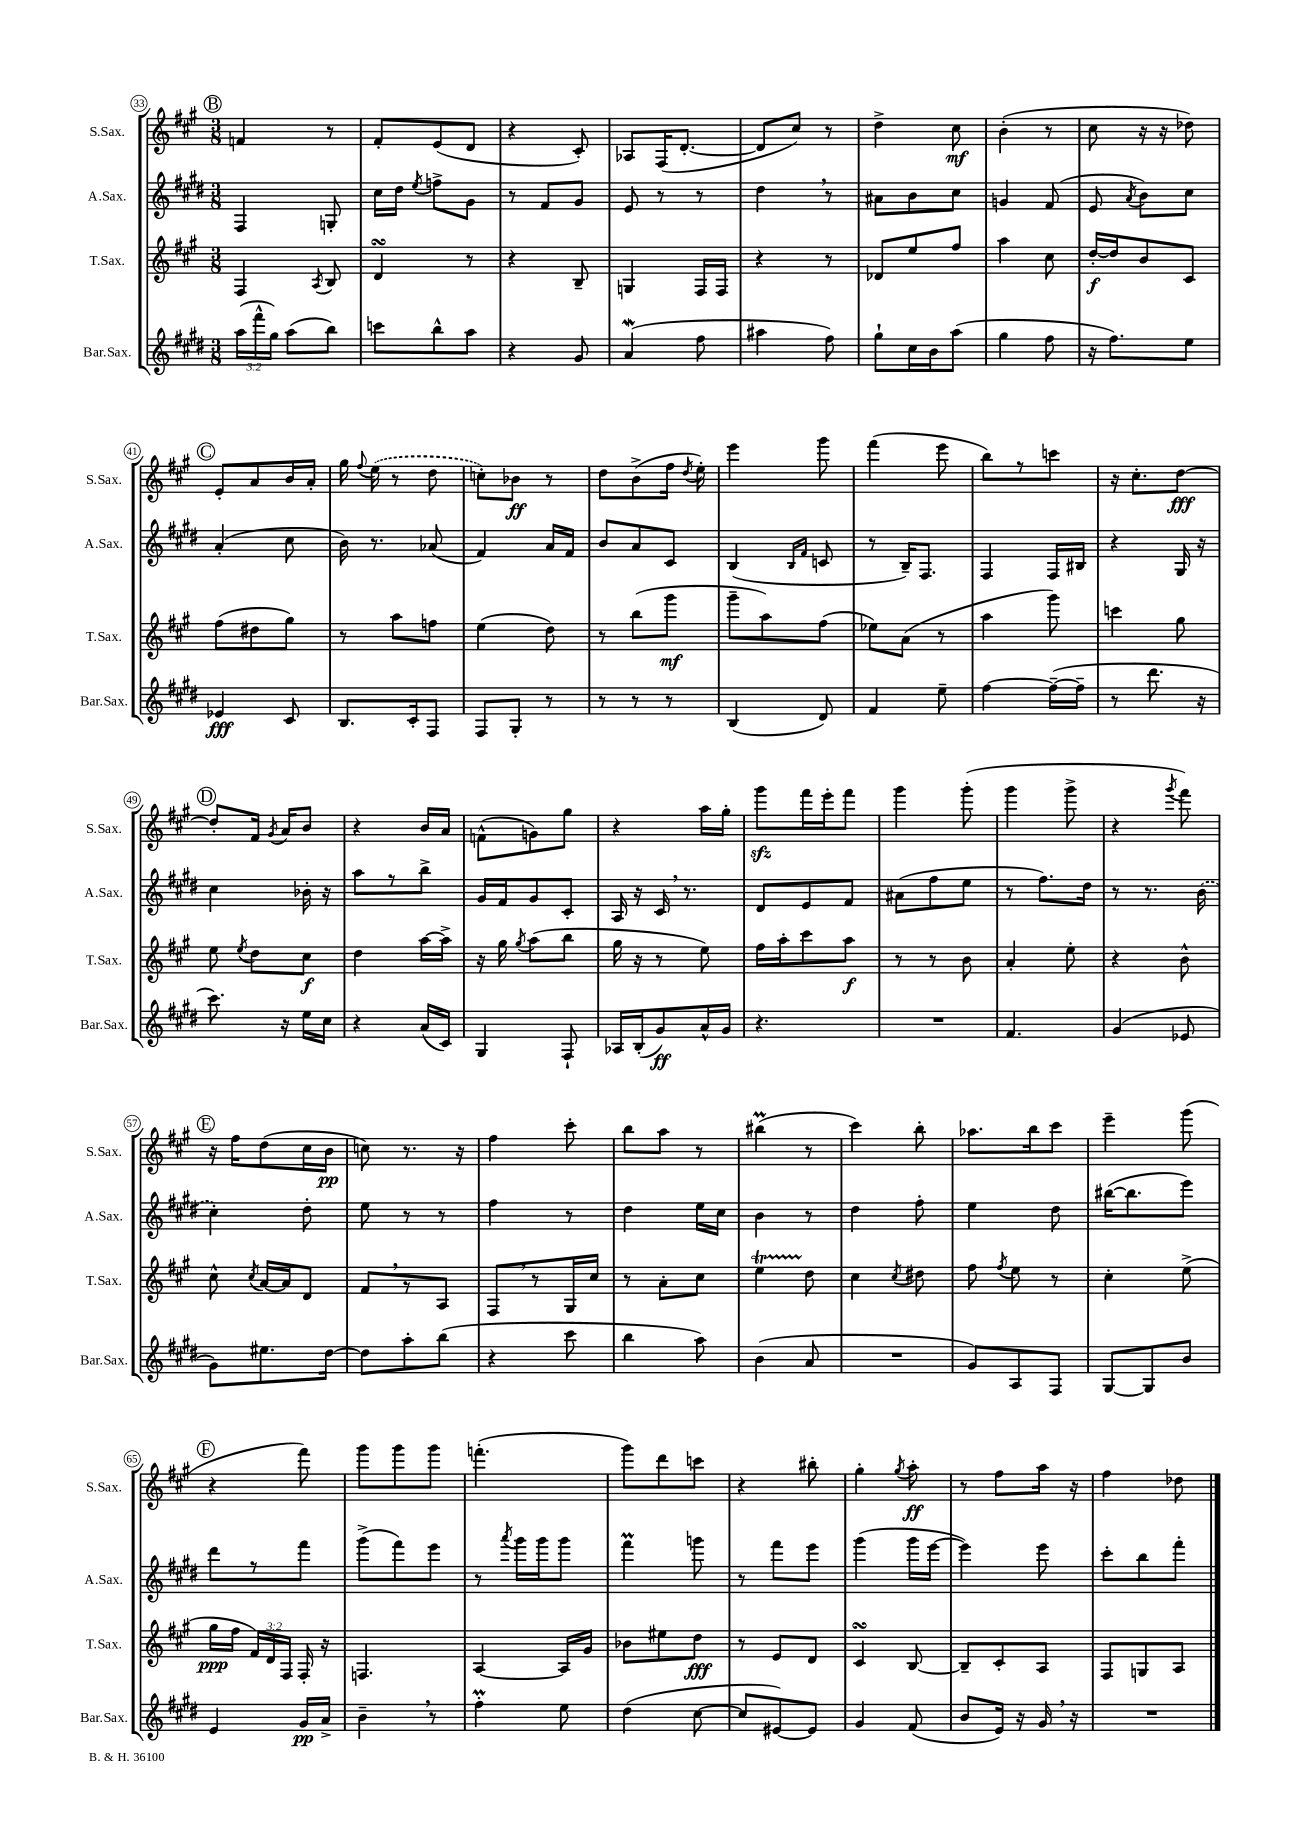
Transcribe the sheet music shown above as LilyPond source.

<<
\new StaffGroup <<
\new Staff = "s0" \with { instrumentName = "S.Sax." shortInstrumentName = "S.Sax." } {
    \clef treble \key a \major \numericTimeSignature \time 3/8
    \autoBeamOff \mark \markup { \circle "B" } f'4 r8 |
    fis'8[-. e'8( d'8] |
    r4 cis'8-.) |
    aes8[ fis16( d'8.]~-. |
    d'8[ cis''8]) r8 |
    d''4-> cis''8\mf |
    b'4-.( r8 |
    cis''8 r16 r16 des''8) |
    \mark \markup { \circle "C" } e'8[-. a'8 b'16 a'16]-. |
    gis''16 \appoggiatura { fis''8 } \once \slurDashed e''16( r8 d''8 |
    c''8[-.) bes'8]\ff r8 |
    d''8[ b'8->( fis''16] \acciaccatura { d''8 } e''16-.) |
    e'''4 gis'''8 |
    fis'''4( e'''8 |
    b''8[) r8 c'''8] |
    r16 cis''8.[-. d''8]~\fff |
    \mark \markup { \circle "D" } d''8[-. fis'16] \acciaccatura { gis'8 } a'16[ b'8] |
    r4 b'16[ a'16] |
    f'8[-^( g'8) gis''8] |
    r4 a''16[ gis''16]-. |
    gis'''8[\sfz fis'''16 e'''16-. fis'''8] |
    gis'''4 gis'''8-.( |
    gis'''4 gis'''8-> |
    r4 \acciaccatura { gis'''8 } fis'''8) |
    \mark \markup { \circle "E" } r16 fis''16[ d''8( cis''16 b'16]\pp |
    c''8) r8. r16 |
    fis''4 cis'''8-. |
    b''8[ a''8] r8 |
    bis''4\prall( r8 |
    cis'''4) b''8-. |
    aes''8.[ b''16 cis'''8] |
    e'''4-- gis'''8( |
    \mark \markup { \circle "F" } r4 fis'''8) |
    gis'''8[ gis'''8 gis'''8] |
    f'''4.-.( |
    gis'''8[) d'''8 c'''8] |
    r4 bis''8-. |
    gis''4-. \acciaccatura { gis''8 } a''8-.\ff |
    r8 fis''8[ a''16] r16 |
    fis''4 des''8 \bar "|." |
}
\new Staff = "s1" \with { instrumentName = "A.Sax." shortInstrumentName = "A.Sax." } {
    \clef treble \key e \major \numericTimeSignature \time 3/8
    \autoBeamOff \mark \markup { \circle "B" } fis4 g8-. |
    cis''16[ dis''16] \acciaccatura { e''8 } f''8[-> gis'8] |
    r8 fis'8[ gis'8] |
    e'8 r8 r8 |
    dis''4 \breathe r8 |
    ais'8[ b'8 cis''8] |
    g'4 fis'8( |
    e'8 \acciaccatura { a'8 } b'8[) cis''8] |
    \mark \markup { \circle "C" } a'4-.( cis''8 |
    b'16) r8. aes'8( |
    fis'4) a'16[ fis'16] |
    b'8[ a'8 cis'8] |
    b4( \grace { b16[ fis'16] } c'8 |
    r8 b16[--) fis8.] |
    fis4 fis16[ bis16] |
    r4 gis16 r16 |
    \mark \markup { \circle "D" } cis''4 bes'16-. r16 |
    a''8[ r8 b''8]-> |
    gis'16[ fis'16 gis'8 cis'8]-. |
    a16 r16 cis'16 \breathe r8. |
    dis'8[ e'8 fis'8] |
    ais'8[( fis''8 e''8] |
    r8 fis''8.[) dis''16] |
    r8 r8. \once \slurDashed b'16( |
    \mark \markup { \circle "E" } cis''4-.) dis''8-. |
    e''8 r8 r8 |
    fis''4 r8 |
    dis''4 e''16[ cis''16] |
    b'4 r8 |
    dis''4 fis''8-. |
    e''4 dis''8 |
    bis''16[~( bis''8. e'''8]) |
    \mark \markup { \circle "F" } dis'''8[ r8 fis'''8] |
    gis'''8[->( fis'''8) e'''8] |
    r8 \acciaccatura { a'''8 } gis'''16[ gis'''16 gis'''8] |
    fis'''4\prall g'''8 |
    r8 fis'''8[ e'''8] |
    gis'''4( gis'''16[ e'''16]~ |
    e'''4) e'''8 |
    cis'''8[-. b''8 fis'''8]-. \bar "|." |
}
\new Staff = "s2" \with { instrumentName = "T.Sax." shortInstrumentName = "T.Sax." } {
    \clef treble \key a \major \numericTimeSignature \time 3/8 \override Staff.TupletNumber.text = #tuplet-number::calc-fraction-text
    \autoBeamOff \mark \markup { \circle "B" } fis4 \acciaccatura { a8 } b8 |
    d'4\turn r8 |
    r4 b8-- |
    g4 fis16[ fis16] |
    r4 r8 |
    des'8[ e''8 fis''8] |
    a''4 cis''8 |
    d''16[~-.\f d''16 b'8 cis'8] |
    \mark \markup { \circle "C" } fis''8[( dis''8 gis''8]) |
    r8 a''8[ f''8] |
    e''4( d''8) |
    r8 b''8[( gis'''8]\mf |
    gis'''8[-- a''8) fis''8]( |
    ees''8[) a'8]( r8 |
    a''4 gis'''8) |
    c'''4 gis''8 |
    \mark \markup { \circle "D" } e''8 \acciaccatura { e''8 } d''8[ cis''8]\f |
    d''4 a''16[~ a''16]-> |
    r16 gis''16 \acciaccatura { gis''8 } a''8[( b''8] |
    gis''16 r16 r8 e''8) |
    fis''16[ a''16-. cis'''8 a''8]\f |
    r8 r8 b'8 |
    a'4-. e''8-. |
    r4 b'8-^ |
    \mark \markup { \circle "E" } cis''8-^ \acciaccatura { cis''8 } a'16[~ a'16 d'8] |
    fis'8[ \breathe r8 a8] |
    fis8[ \breathe r8 gis16 cis''16] |
    r8 a'8[-. cis''8] |
    e''4\startTrillSpan d''8\stopTrillSpan |
    cis''4 \acciaccatura { cis''8 } dis''8 |
    fis''8 \acciaccatura { fis''8 } e''8 r8 |
    cis''4-. e''8->( |
    \mark \markup { \circle "F" } gis''16[\ppp fis''16] \tuplet 3/2 { fis'16[) d'16 fis16] } fis16-. r16 |
    f4. |
    a4~ a16[ gis'16] |
    bes'8[ eis''8 d''8]\fff |
    r8 e'8[ d'8] |
    cis'4\turn b8~ |
    b8[-- cis'8-. a8] |
    fis8[ g8 a8] \bar "|." |
}
\new Staff = "s3" \with { instrumentName = "Bar.Sax." shortInstrumentName = "Bar.Sax." } {
    \clef treble \key e \major \numericTimeSignature \time 3/8 \override Staff.TupletNumber.text = #tuplet-number::calc-fraction-text
    \autoBeamOff \mark \markup { \circle "B" } \tuplet 3/2 { a''16[( fis'''16-^ gis''16]) } a''8[( b''8]) |
    c'''8[ b''8-^ a''8] |
    r4 gis'8 |
    a'4\mordent( fis''8 |
    ais''4 fis''8) |
    gis''8[-! cis''16 b'16 a''8]( |
    gis''4 fis''8 |
    r16 fis''8.[) e''8] |
    \mark \markup { \circle "C" } ees'4\fff cis'8 |
    b8.[ cis'16-. fis8] |
    fis8[ gis8]-. r8 |
    r8 r8 r8 |
    b4( dis'8) |
    fis'4 e''8-- |
    fis''4~ fis''16[~--( fis''16]-- |
    r8 dis'''8. r16 |
    \mark \markup { \circle "D" } cis'''8.) r16 e''16[ cis''16] |
    r4 a'16[( cis'16]) |
    gis4 fis8-! |
    aes16[ b16-.( gis'8\ff) a'16-^ gis'16] |
    r4. |
    R4. |
    fis'4. |
    gis'4( ees'8 |
    \mark \markup { \circle "E" } gis'8[) eis''8. dis''16]~ |
    dis''8[ a''8-. b''8]( |
    r4 cis'''8 |
    b''4 a''8) |
    b'4( a'8 |
    R4. |
    gis'8[) a8 fis8] |
    gis8[~ gis8 b'8] |
    \mark \markup { \circle "F" } e'4 gis'16[\pp a'16]-> |
    b'4-- \breathe r8 |
    fis''4-.\prall e''8 |
    dis''4( cis''8~ |
    cis''8[ eis'8~) eis'8] |
    gis'4 fis'8( |
    b'8[ e'16]) r16 gis'16 \breathe r16 |
    R4. \bar "|." |
}
>>
>>
\layout { \context { \Score currentBarNumber = #33 \override BarNumber.stencil = #(make-stencil-circler 0.1 0.3 ly:text-interface::print) } }
